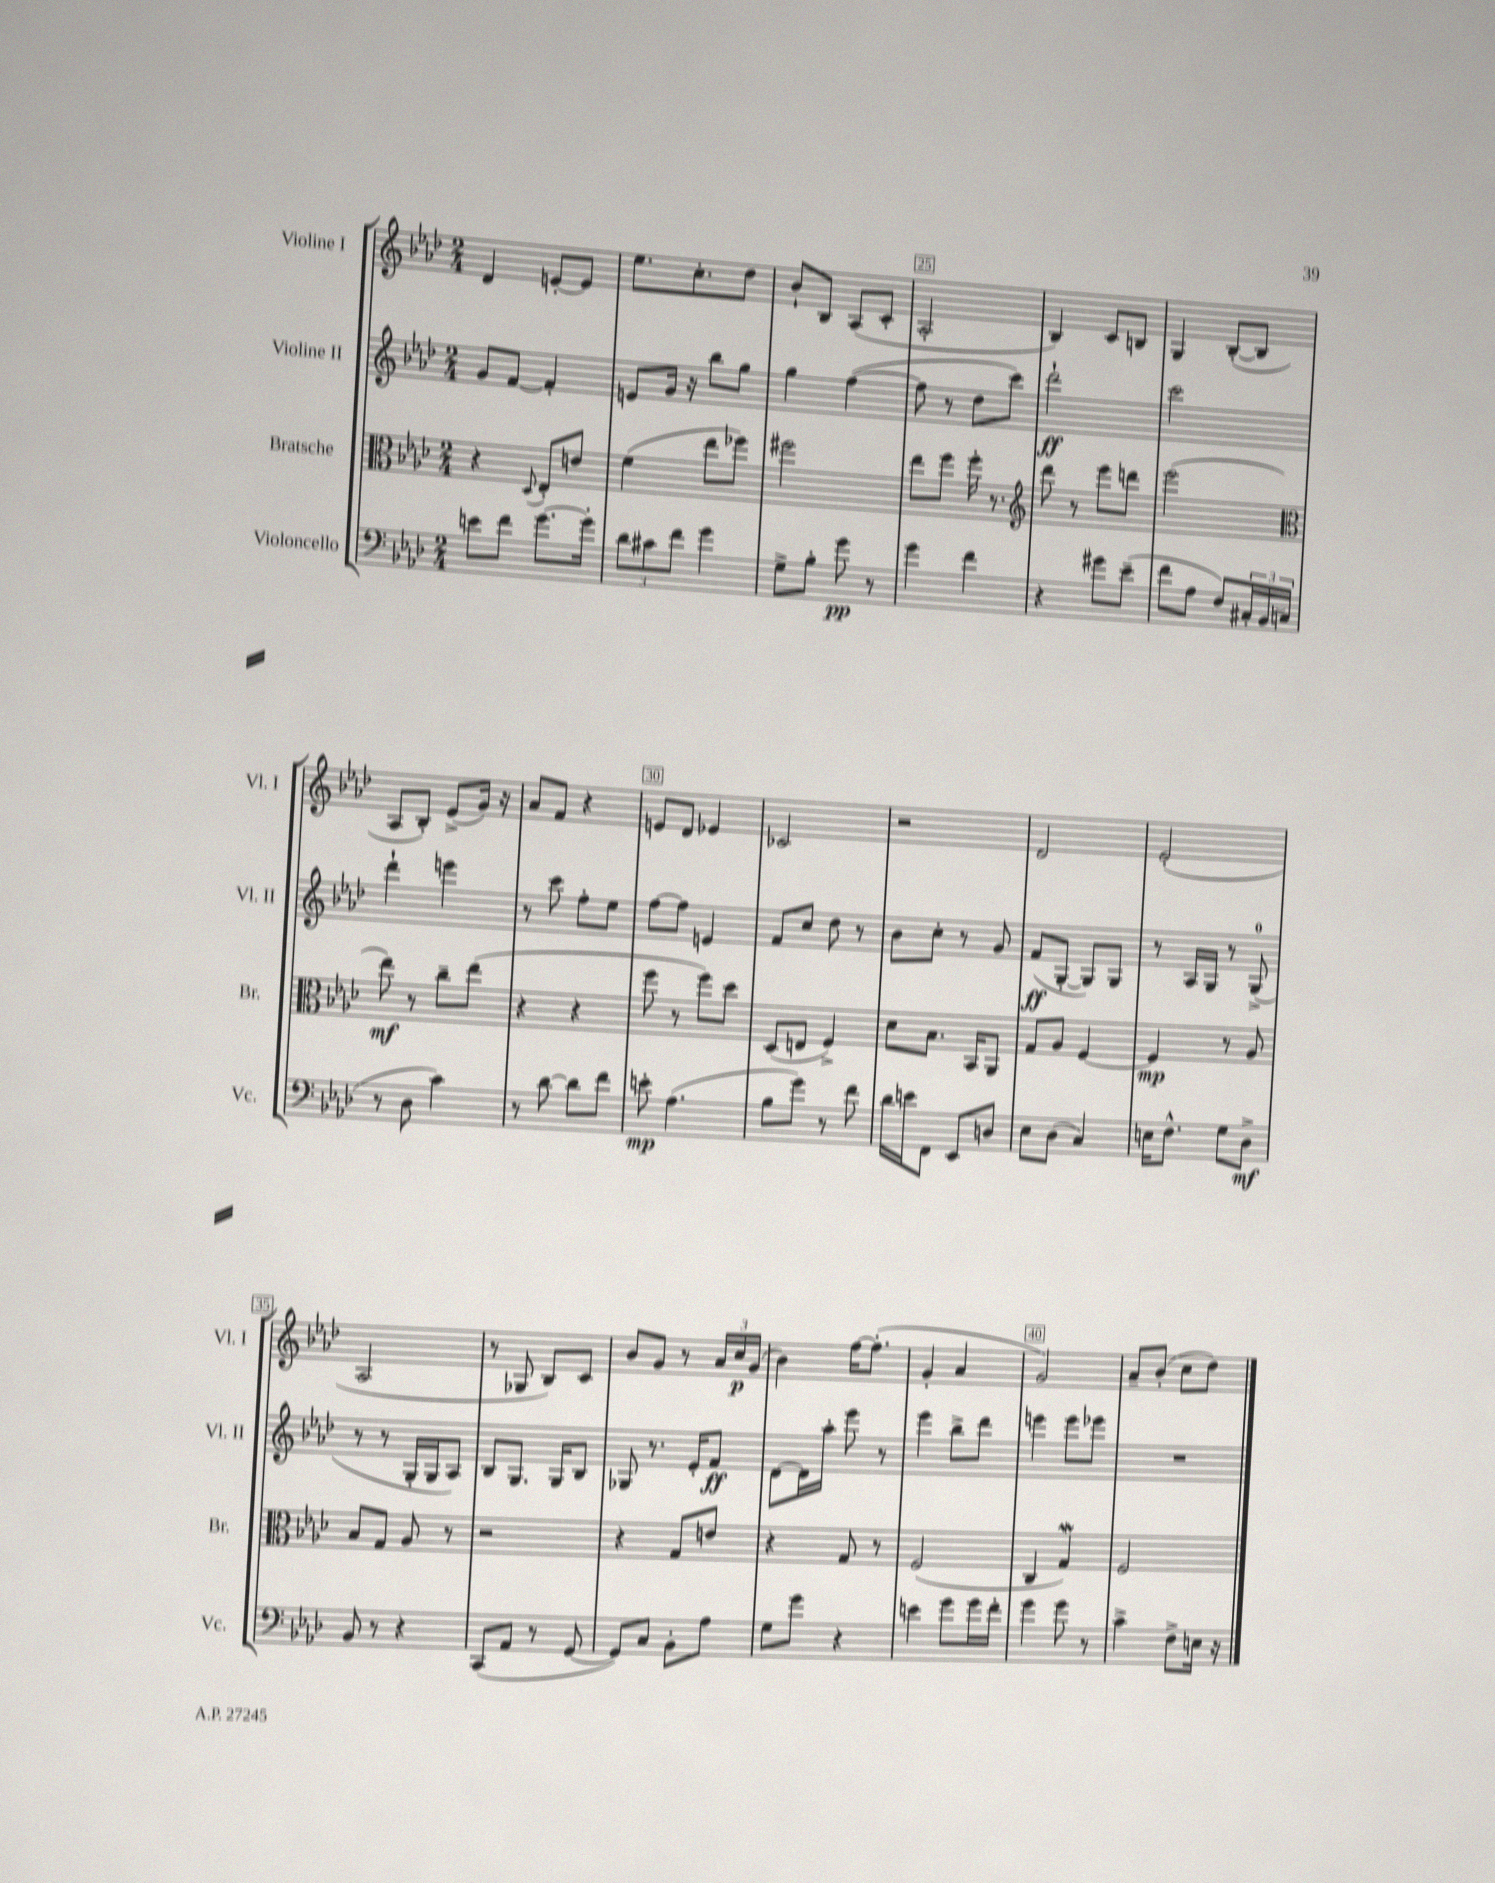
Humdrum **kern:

**kern	**dynam	**kern	**dynam	**kern	**dynam	**kern	**dynam
*part4	*part4	*part3	*part3	*part2	*part2	*part1	*part1
*staff4	*staff4	*staff3	*staff3	*staff2	*staff2	*staff1	*staff1
*I"Violoncello	*	*I"Bratsche	*	*I"Violine II	*	*I"Violine I	*
*I'Vc.	*	*I'Br.	*	*I'Vl. II	*	*I'Vl. I	*
*clefF4	*	*clefC3	*	*clefG2	*	*clefG2	*
*k[b-e-a-d-]	*	*k[b-e-a-d-]	*	*k[b-e-a-d-]	*	*k[b-e-a-d-]	*
*M2/4	*	*M2/4	*	*M2/4	*	*M2/4	*
=22	=22	=22	=22	=22	=22	=22	=22
8en\L	.	4r	.	8g/L	.	4d-/	.
8f\J	.	.	.	[8f/J	.	.	.
.	.	8qqD-/	.	.	.	.	.
[8.g\L	.	8E-'/L	.	4f'/]	.	[8en'/L	.
.	.	8en/J	.	.	.	8e/J]	.
16g'\Jk]	.	.	.	.	.	.	.
=23	=23	=23	=23	=23	=23	=23	=23
12d-\L	.	(4f\	.	8en/L	.	8.ee-\L	.
12c#X\	.	.	.	.	.	.	.
.	.	.	.	16g/Jk	.	.	.
12f\J	.	.	.	.	.	.	.
.	.	.	.	16r	.	8.cc'\	.
4g\	.	8ee-\L	.	8bb-\L	.	.	.
.	.	8ff-X\J)	.	8gg\J	.	8dd-\J	.
=24	=24	=24	=24	=24	=24	=24	=24
8G^\L	.	2ff#X\	.	4gg\	.	8b-`/L	.
8B-'\J	.	.	.	.	.	8B-/J	.
8g\	pp	.	.	([4ff\	.	(8A-/L	.
8r	.	.	.	.	.	8c'/J	.
=25	=25	=25	=25	=25	=25	=25	=25
4g\	.	8ee-\L	.	8ff\]	.	2A-'/	.
.	.	8ff\J	.	8r	.	.	.
4f\	.	16ff'\	.	8dd-\L	.	.	.
.	.	8.r	.	.	.	.	.
.	.	.	.	8ccc\J)	.	.	.
=26	=26	=26	=26	=26	=26	=26	=26
*	*	*clefG2	*	*	*	*	*
4r	.	8ddd-\	.	2ddd-`\	ff	4B-/)	.
.	.	8r	.	.	.	.	.
8g#X\L	.	8eee-\L	.	.	.	8c/L	.
(8e-~\J	.	8dddn\J	.	.	.	8Bn/J	.
=27	=27	=27	=27	=27	=27	=27	=27
8f\L	.	(2eee-\	.	2ccc\	.	4G/	.
8A-\J	.	.	.	.	.	.	.
8F/L)	.	.	.	.	.	([8B-'/L	.
24C#X'/L	.	.	.	.	.	8B-/J]	.
24BB-/	.	.	.	.	.	.	.
(24Cn/JJ	.	.	.	.	.	.	.
!!LO:LB:g=z
=28	=28	=28	=28	=28	=28	=28	=28
*	*	*clefC3	*	*	*	*	*
8r	.	8ee-\)	mf	4ddd-`\	.	8A-/L	.
8D-\	.	8r	.	.	.	8B-'/J)	.
4c\)	.	8cc~\L	.	4eeen\	.	(8e-^/L	.
.	.	(8ee-\J	.	.	.	16g/Jk)	.
.	.	.	.	.	.	16r	.
=29	=29	=29	=29	=29	=29	=29	=29
8r	.	4r	.	8r	.	8a-/L	.
[8d-\	.	.	.	8ccc\	.	8f/J	.
8d-\L]	.	4r	.	8ff'\L	.	4r	.
8f\J	.	.	.	8ee-\J	.	.	.
=30	=30	=30	=30	=30	=30	=30	=30
8en'\	mp	8ff\	.	[8ff\L	.	8en/L	.
(4.A-\	.	8r	.	8ff\J]	.	8d-/J	.
.	.	8ff\L)	.	4en/	.	4e-X/	.
.	.	8dd-\J	.	.	.	.	.
=31	=31	=31	=31	=31	=31	=31	=31
8B-\L	.	(8D-/L	.	8f/L	.	2c-X/	.
8g\J)	.	8En/J	.	8cc/J	.	.	.
8r	.	4F^/)	.	8dd-\	.	.	.
8f\	.	.	.	8r	.	.	.
=32	=32	=32	=32	=32	=32	=32	=32
16d-\LL	.	8d-\L	.	8b-\L	.	2r	.
16en\J	.	.	.	.	.	.	.
8FF\J	.	8.B-\J	.	8cc'\J	.	.	.
8EE-/L	.	.	.	8r	.	.	.
.	.	16BB-/KL	.	.	.	.	.
8Dn/J	.	8AA-/J	.	8g/	.	.	.
=33	=33	=33	=33	=33	=33	=33	=33
8E-\L	.	8G/L	.	(8f/L	ff	2d-/	.
(8D-\J	.	8A-/J	.	[8G'/J	.	.	.
4C/)	.	[4F/	.	8G/L])	.	.	.
.	.	.	.	8G/J	.	.	.
=34	=34	=34	=34	=34	=34	=34	=34
16En\KL	.	4F/]	mp	8r	.	(2e-'/	.
8.F^^\J	.	.	.	.	.	.	.
.	.	.	.	16A-/LL	.	.	.
.	.	.	.	16G/JJ	.	.	.
8G\L	.	8r	.	8r	.	.	.
8D-^\J	mf	8A-/	.	(8G^/	.	.	.
!!LO:LB:g=z
=35	=35	=35	=35	=35	=35	=35	=35
8BB-/	.	8B-/L	.	8r	.	2A-/	.
8r	.	8G/J	.	8r	.	.	.
4r	.	8A-/	.	16G'/LL	.	.	.
.	.	.	.	16G/J	.	.	.
.	.	8r	.	8A-/J)	.	.	.
=36	=36	=36	=36	=36	=36	=36	=36
(8CC/L	.	2r	.	8B-/L	.	8r	.
8AA-/J	.	.	.	8.G/J	.	8G-X/	.
8r	.	.	.	.	.	8B-/L)	.
.	.	.	.	16G/KL	.	.	.
[8GG/	.	.	.	8B-/J	.	8c/J	.
=37	=37	=37	=37	=37	=37	=37	=37
8GG/L])	.	4r	.	8G-X/	.	8b-/L	.
8C/J	.	.	.	8.r	.	8g/J	.
8BB-'\L	.	8G/L	.	.	.	8r	.
.	.	.	.	16e-'/KL	.	.	.
8A-\J	.	8en/J	.	8f/J	ff	24a-/LL	.
.	.	.	.	.	.	24cc/	p
.	.	.	.	.	.	(24g/JJ	.
=38	=38	=38	=38	=38	=38	=38	=38
8G\L	.	4r	.	[8d-\L	.	4b-\)	.
8g\J	.	.	.	16d-\L]	.	.	.
.	.	.	.	16aa-'\JJ	.	.	.
4r	.	8G/	.	8eee-\	.	[16ff\KL	.
.	.	.	.	.	.	(8.ff'\J]	.
.	.	8r	.	8r	.	.	.
=39	=39	=39	=39	=39	=39	=39	=39
4en\	.	(2F/	.	4eee-\	.	4g'/	.
8g\L	.	.	.	8bb-^\L	.	4a-/	.
16g\L	.	.	.	8ddd-\J	.	.	.
16f'\JJ	.	.	.	.	.	.	.
=40	=40	=40	=40	=40	=40	=40	=40
4g\	.	4C/	.	4eeen\	.	2g/)	.
8g\	.	4GW/)	.	8eee\L	.	.	.
8r	.	.	.	8eee-X\J	.	.	.
=41	=41	=41	=41	=41	=41	=41	=41
4c^\	.	2F/	.	2r	.	8a-~/L	.
.	.	.	.	.	.	(8b-'/J	.
8F^\L	.	.	.	.	.	8cc\L	.
16En\Jk	.	.	.	.	.	8dd-\J)	.
16r	.	.	.	.	.	.	.
==	==	==	==	==	==	==	==
*-	*-	*-	*-	*-	*-	*-	*-
